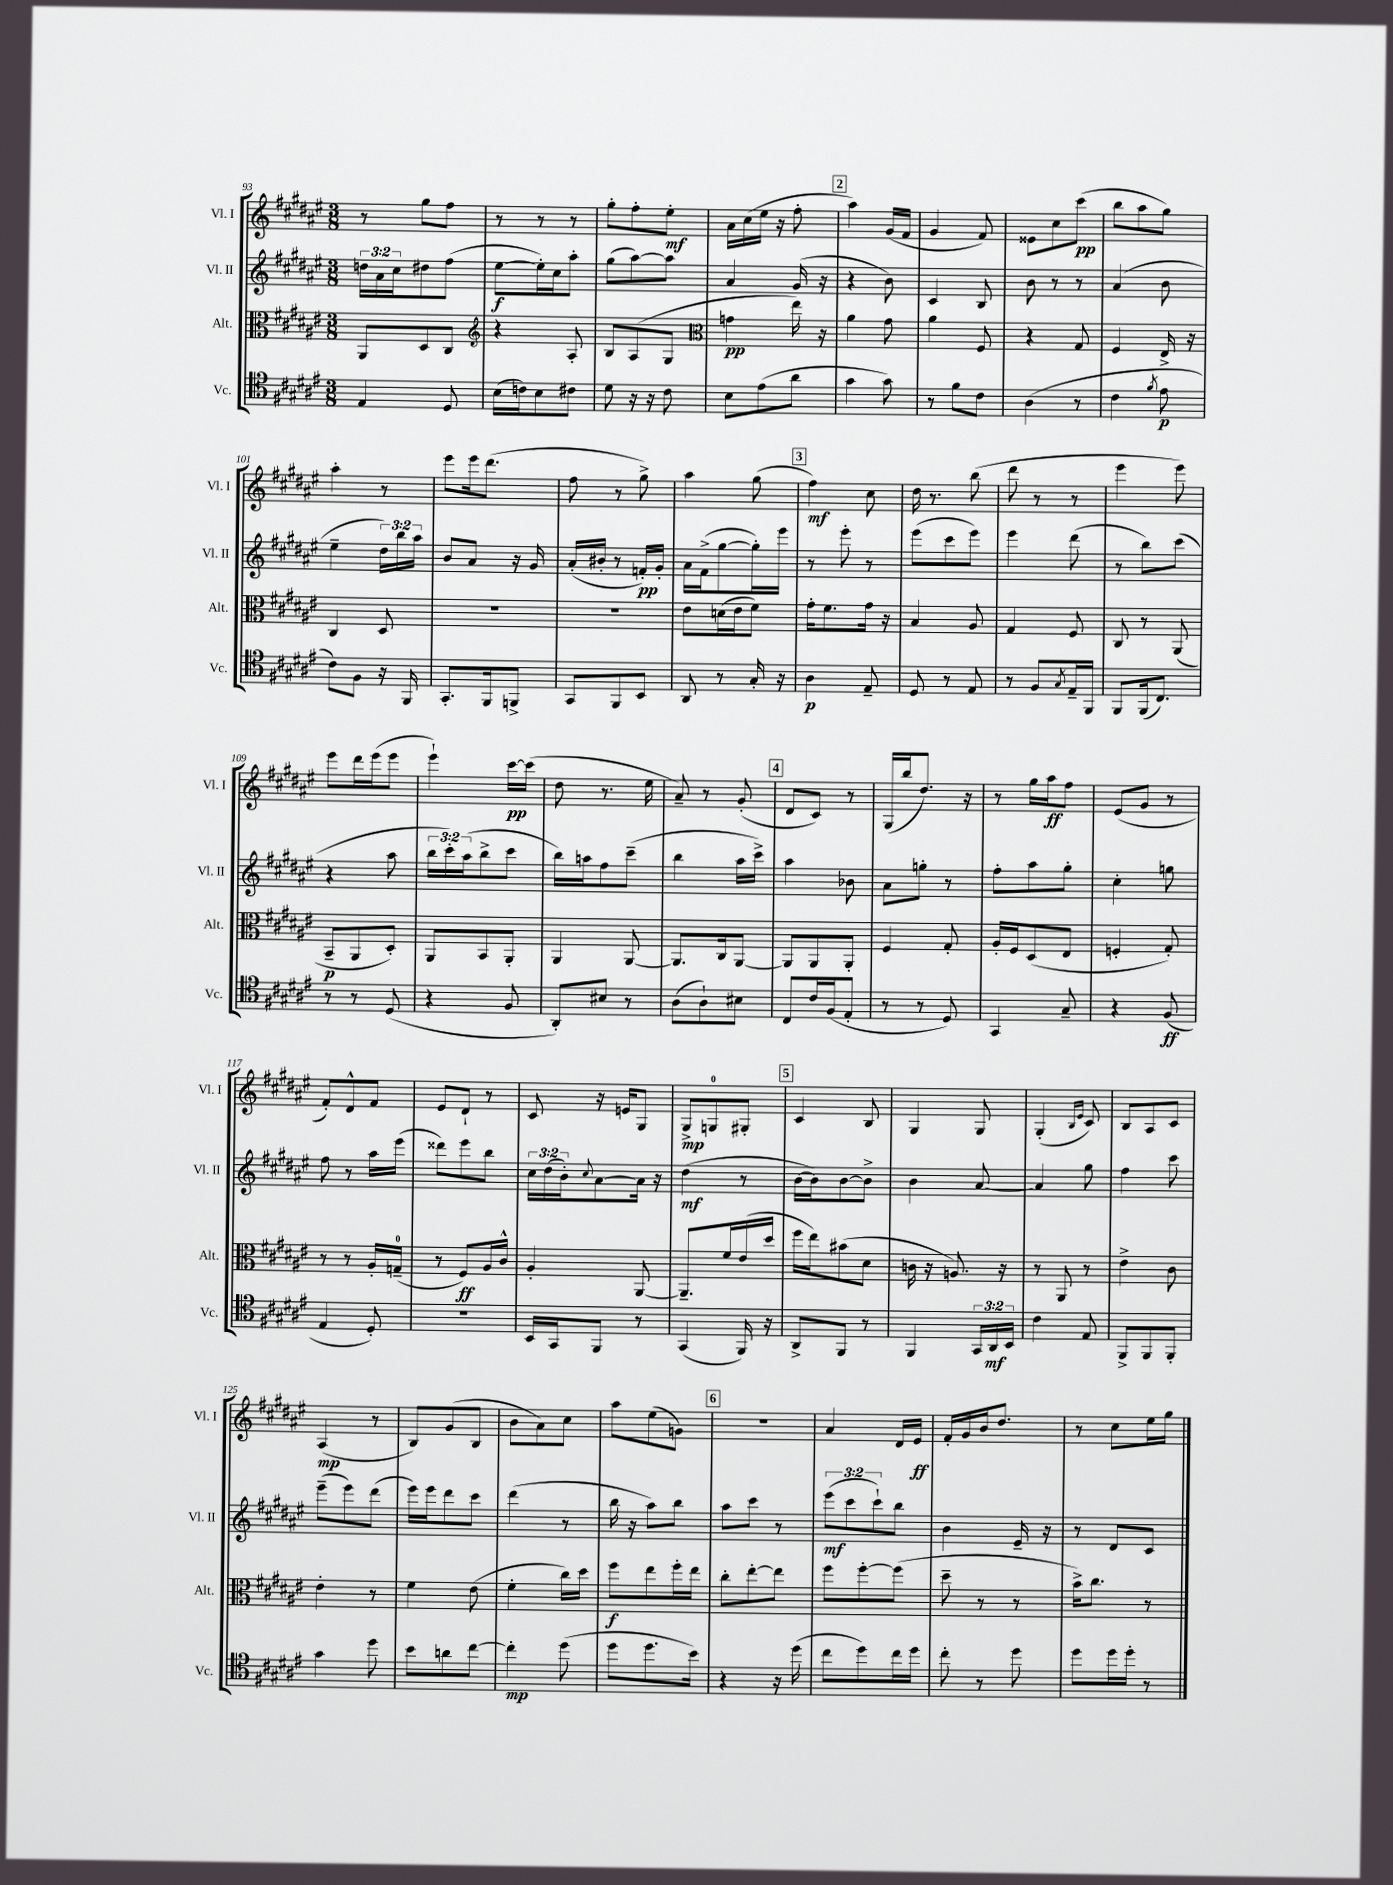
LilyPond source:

<<
\new StaffGroup <<
\new Staff = "s0" \with { instrumentName = "Vl. I" shortInstrumentName = "Vl. I" } {
    \clef treble \key fis \major \numericTimeSignature \time 3/8
    r8 gis''8 fis''8 |
    r8 r8 r8 |
    gis''8-. fis''8-. eis''8-.\mf |
    ais'16 cis''16( eis''16 r16 fis''8-. |
    \mark \markup { \box "2" } ais''4) gis'16( fis'16 |
    gis'4 fis'8) |
    eisis'8 cis''8 cis'''8\pp( |
    b''8 ais''8 gis''8) |
    ais''4-. r8 |
    eis'''8 eis'''16 dis'''8.( |
    fis''8 r8 gis''8->) |
    ais''4 gis''8( |
    \mark \markup { \box "3" } fis''4\mf) cis''8 |
    dis''16 r8. b''8( |
    dis'''8 r8 r8 |
    eis'''4 eis'''8) |
    eis'''8 dis'''16 eis'''16( eis'''8 |
    eis'''4-!) cis'''16~\pp cis'''16( |
    dis''8 r8. eis''16 |
    ais'8--) r8 gis'8-.( |
    \mark \markup { \box "4" } dis'8 cis'8) r8 |
    gis16( b''16 dis''8.) r16 |
    r8 gis''16 ais''16\ff fis''8 |
    eis'8( gis'8 r8 |
    fis'8-.) dis'8-^ fis'8 |
    eis'8 dis'8-! r8 |
    cis'8 r16 e'16 gis8 |
    gis8->\mp g8-0 gis8-. |
    \mark \markup { \box "5" } cis'4 b8 |
    gis4 gis8 |
    gis4-.( \grace { b16 eis'16 } cis'8) |
    b8 ais8 cis'8 |
    ais4\mp( r8 |
    b8) gis'8( b8 |
    b'8 ais'8) cis''8 |
    ais''8 eis''8( g'8) |
    \mark \markup { \box "6" } R4. |
    ais'4 dis'16 eis'16\ff |
    fis'16-. gis'16 b'16 dis''8. |
    r8 cis''8 eis''16 gis''16 \bar "|." |
}
\new Staff = "s1" \with { instrumentName = "Vl. II" shortInstrumentName = "Vl. II" } {
    \clef treble \key fis \major \numericTimeSignature \time 3/8 \override Staff.TupletNumber.text = #tuplet-number::calc-fraction-text
    \tuplet 3/2 { d''16 ais'16 cis''16 } dis''8 fis''8( |
    eis''8~\f eis''16-.) cis''16 ais''8-. |
    gis''8( ais''8~) ais''8 |
    ais'4 gis'16( r16 |
    \mark \markup { \box "2" } r4 b'8) |
    cis'4 b8 |
    b'8 r8 r8 |
    ais'4( b'8 |
    eis''4-- \tuplet 3/2 { dis''16) b''16 ais''16 } |
    b'8 ais'8 r16 gis'16 |
    ais'16-.( bis'16-. r8 f'16-.\pp) gis'16-. |
    ais'16 fis'16->( gis''8~ gis''16-.) eis'''16 |
    \mark \markup { \box "3" } r8 eis'''8-. r8 |
    eis'''8( cis'''8 eis'''8) |
    eis'''4 dis'''8( |
    r8 b''8) cis'''8( |
    r4 ais''8 |
    \tuplet 3/2 { b''16 cis'''16-.) ais''16( } b''8-> cis'''8 |
    b''16) a''16 fis''8 cis'''8--( |
    b''4 ais''16 cis'''16->) |
    \mark \markup { \box "4" } ais''4 bes'8 |
    ais'8 g''8-. r8 |
    fis''8-. ais''8 gis''8-. |
    cis''4-. g''8 |
    fis''8 r8 ais''16 eis'''16( |
    disis'''8) eis'''8 b''8 |
    \tuplet 3/2 { cis''16 dis''16( b'16-.) } \appoggiatura { cis''8 } ais'8~ ais'16 r16 |
    dis''4\mf( r8 |
    \mark \markup { \box "5" } b'16~ b'16) b'8~ b'8-> |
    b'4 ais'8~ |
    ais'4 gis''8 |
    fis''4 cis'''8 |
    eis'''8--( eis'''8) dis'''8( |
    eis'''16) eis'''16 dis'''8 cis'''8 |
    dis'''4( r8 |
    b''16 r16 ais''8) b''8 |
    \mark \markup { \box "6" } ais''8 cis'''8 r8 |
    \tuplet 3/2 { eis'''8\mf( cis'''8 cis'''8-!) } b''8 |
    b'4 eis'16-- r16 |
    r8 dis'8 cis'8 \bar "|." |
}
\new Staff = "s2" \with { instrumentName = "Alt." shortInstrumentName = "Alt." } {
    \clef alto \key fis \major \numericTimeSignature \time 3/8
    ais,8 dis8 cis8 |
    \clef treble r4 ais8-. |
    b8 ais8( gis8 |
    \clef alto g'4\pp eis''16) r16 |
    \mark \markup { \box "2" } ais'4 gis'8 |
    ais'4 fis8 |
    r4 gis8 |
    fis4 eis16-> r16 |
    cis4 dis8 |
    R4. |
    R4. |
    eis'8 d'16( eis'16 fis'8) |
    \mark \markup { \box "3" } gis'16-. fis'8. gis'16 r16 |
    b4 ais8 |
    gis4 fis8 |
    cis8 r8 ais,8( |
    b,8--\p ais,8 dis8-.) |
    ais,8 b,8 ais,8-. |
    ais,4 ais,8~ |
    ais,8. cis16 ais,8~ |
    \mark \markup { \box "4" } ais,8 ais,8 ais,8-. |
    fis4 gis8-. |
    ais16-. fis16 dis8( eis8 |
    f4-. gis8-.) |
    r8 r8 ais16-. g16-0--( |
    r8 fis8\ff) ais16 cis'16-^ |
    ais4-. ais,8~ |
    ais,8.-- fis'16 eis'16( dis''16 |
    \mark \markup { \box "5" } fis''16 eis''16) bis'8( dis'8 |
    c'16 r16 a8.) r16 |
    r8 ais,8 r8 |
    eis'4-> cis'8 |
    eis'4-. r8 |
    fis'4 eis'8( |
    fis'4-. cis''16) dis''16 |
    fis''8\f eis''8 fis''16-. eis''16 |
    \mark \markup { \box "6" } cis''8-. eis''8~-. eis''8 |
    fis''8 fis''8~-. fis''8( |
    dis''8-- r8 r8 |
    b'16->) cis''8. r8 \bar "|." |
}
\new Staff = "s3" \with { instrumentName = "Vc." shortInstrumentName = "Vc." } {
    \clef tenor \key fis \major \numericTimeSignature \time 3/8 \override Staff.TupletNumber.text = #tuplet-number::calc-fraction-text
    eis4 dis8 |
    b16( c'16) b8 cis'8 |
    dis'8 r16 r16 cis'8 |
    b8 eis'8( ais'8 |
    \mark \markup { \box "2" } gis'4 gis'8) |
    r8 fis'8 cis'8 |
    ais4( r8 |
    cis'4 \acciaccatura { fis'8 } eis'8\p |
    cis'8) fis8 r16 fis,16 |
    gis,8.-. fis,16 f,8-> |
    gis,8 fis,8 b,8 |
    ais,8 r8 gis16-. r16 |
    \mark \markup { \box "3" } ais4\p eis8-- |
    dis8 r8 eis8 |
    r8 fis8 \acciaccatura { gis8 } eis16-- fis,16 |
    fis,8 fis,16( cis8.) |
    r8 r8 dis8( |
    r4 fis8 |
    ais,8-.) bis8 r8 |
    ais8( ais8-!) bis8 |
    \mark \markup { \box "4" } cis8 cis'16 fis16( eis8-. |
    r8 r8 dis8) |
    gis,4 gis8-- |
    r4 fis8\ff( |
    eis4 dis8-.) |
    R4. |
    b,16 gis,16 fis,8 r8 |
    gis,4( fis,16) r16 |
    \mark \markup { \box "5" } ais,8-> fis,8 r8 |
    fis,4 \tuplet 3/2 { gis,16 ais,16\mf b,16 } |
    cis'4 eis8 |
    fis,8-> fis,8 fis,8-. |
    gis'4 dis''8 |
    b'8 a'8 cis''8~ |
    cis''4-.\mp dis''8( |
    dis''8 dis''8. b'16) |
    \mark \markup { \box "6" } r4 r16 dis''16( |
    cis''8 dis''8) cis''16 dis''16 |
    cis''8-. r8 dis''8 |
    dis''8 dis''16 dis''16-. r8 \bar "|." |
}
>>
>>
\layout { \context { \Score currentBarNumber = #93 } }
